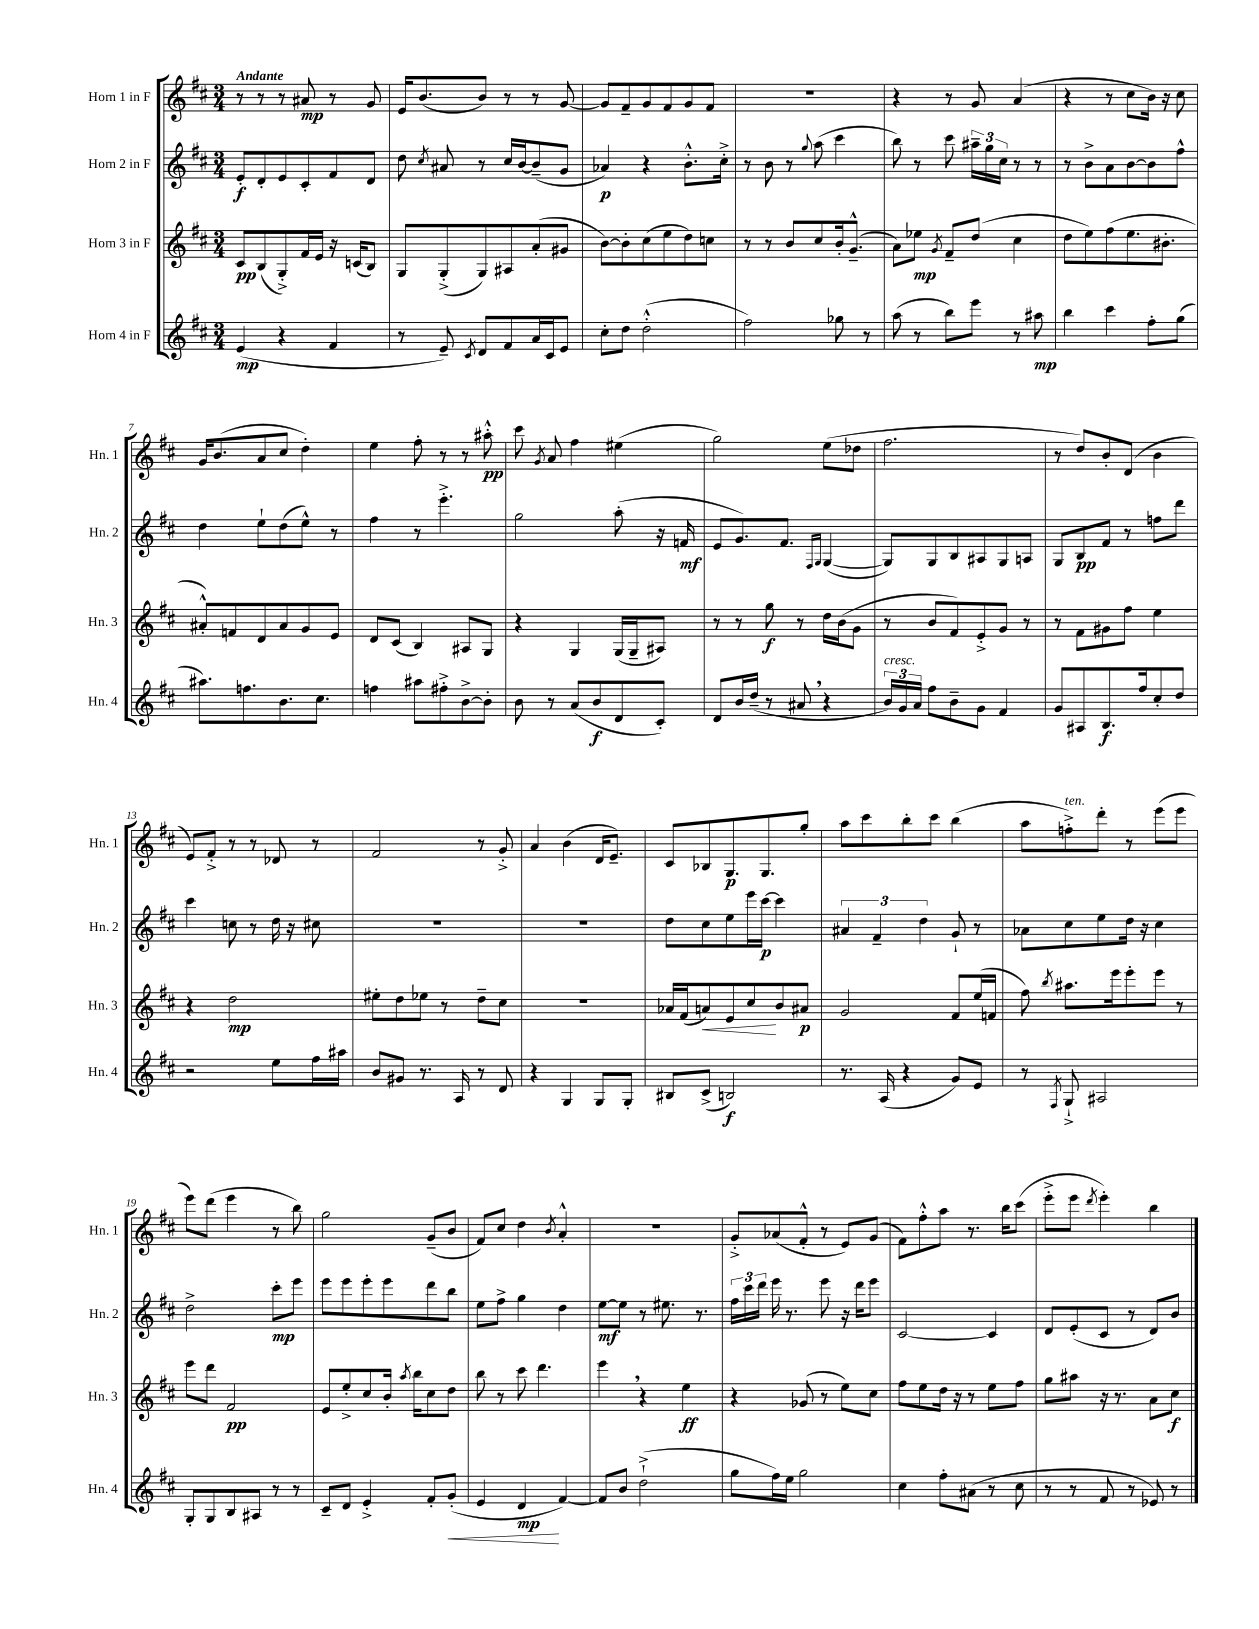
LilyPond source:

<<
\new StaffGroup <<
\new Staff = "s0" \with { instrumentName = "Horn 1 in F" shortInstrumentName = "Hn. 1" } {
    \clef treble \key d \major \numericTimeSignature \time 3/4 \tempo "Andante"
    \autoBeamOff r8 r8 r8 ais'8\mp r8 g'8 |
    e'16[ b'8.( b'8]) r8 r8 g'8~ |
    g'8[ fis'8-- g'8 fis'8 g'8 fis'8] |
    R2. |
    r4 r8 g'8 a'4( |
    r4 r8 cis''8[ b'16]) r16 cis''8 |
    g'16[ b'8.( a'8 cis''8] d''4-.) |
    e''4 fis''8-. r8 r8 ais''8-.-^\pp |
    cis'''8 \acciaccatura { g'8 } a'8 fis''4 eis''4( |
    g''2) e''8[( des''8] |
    fis''2. |
    r8 d''8[) b'8-. d'8]( b'4 |
    e'8[) fis'8]-.-> r8 r8 des'8 r8 |
    fis'2 r8 g'8-.-> |
    a'4 b'4( d'16[ e'8.]--) |
    cis'8[ bes8 g8.\p g8. g''8]-. |
    a''8[ cis'''8 b''8-. cis'''8] b''4( |
    a''8[ f''8-.->^\markup { \italic "ten." }) d'''8]-. r8 e'''8[( e'''8] |
    e'''8[) d'''8]( e'''4 r8 b''8) |
    g''2 g'8[--( b'8] |
    fis'8[) cis''8] d''4 \acciaccatura { b'8 } a'4-.-^ |
    R2. |
    g'8[-.-> aes'8( fis'8]-.-^ r8 e'8[) g'8]( |
    fis'8[) fis''8-.-^ a''8] r8. b''16[ cis'''8]( |
    e'''8[-.-> e'''8] \acciaccatura { d'''8 } e'''4-.) b''4 \bar "|." |
}
\new Staff = "s1" \with { instrumentName = "Horn 2 in F" shortInstrumentName = "Hn. 2" } {
    \clef treble \key d \major \numericTimeSignature \time 3/4
    \autoBeamOff e'8[-.\f d'8-. e'8 cis'8-. fis'8 d'8] |
    d''8 \acciaccatura { cis''8 } ais'8 r8 cis''16[ b'16~ b'8--( g'8] |
    aes'4\p) r4 b'8.[-.-^ cis''16]-.-> |
    r8 b'8 r8 \appoggiatura { g''8 } a''8( cis'''4 |
    b''8) r8 cis'''8 \tuplet 3/2 { ais''16[-- g''16 cis''16] } r8 r8 |
    r8 b'8[-> a'8 b'8~ b'8 fis''8]-^ |
    d''4 e''8[-! d''8( e''8]-^) r8 |
    fis''4 r8 e'''4.-.-> |
    g''2 a''8-.( r16 f'16\mf |
    e'8[ g'8.) fis'8.] \grace { fis16[ g16] } g4~( |
    g8[) g8 b8 ais8 g8 a8] |
    g8[ b8\pp fis'8] r8 f''8[ d'''8] |
    cis'''4 c''8 r8 d''16 r16 cis''8 |
    R2. |
    R2. |
    d''8[ cis''8 e''8 e'''16 cis'''16]~\p cis'''4 |
    \tuplet 3/2 { ais'4 fis'4-- d''4 } g'8-! r8 |
    aes'8[ cis''8 e''8 d''16] r16 cis''4 |
    d''2-> cis'''8[-.\mp e'''8] |
    e'''8[ e'''8 e'''8-. e'''8 d'''8 b''8] |
    e''8[ fis''8]-> g''4 d''4 |
    e''8[~\mf e''8] r8 eis''8. r8. |
    \tuplet 3/2 { fis''16[ cis'''16 d'''16] } e'''16 r8. e'''8 r16 d'''16[ e'''8] |
    cis'2~ cis'4 |
    d'8[ e'8-.( cis'8] r8 d'8[) b'8] \bar "|." |
}
\new Staff = "s2" \with { instrumentName = "Horn 3 in F" shortInstrumentName = "Hn. 3" } {
    \clef treble \key d \major \numericTimeSignature \time 3/4
    \autoBeamOff cis'8[\pp b8( g8-.->) fis'16 e'16] r16 c'16[( b8]) |
    g8[ g8-.->( g8) ais8 a'8-.( gis'8] |
    b'8[~) b'8-. cis''8( e''8 d''8) c''8] |
    r8 r8 b'8[ cis''8 b'16-. g'8.]---^( |
    a'8[) ees''8]\mp \acciaccatura { g'8 } fis'8[-- d''8]( cis''4 |
    d''8[ e''8) fis''8( e''8. bis'8.]-. |
    ais'8[-.-^) f'8 d'8 ais'8 g'8 e'8] |
    d'8[ cis'8]( b4) ais8[ g8] |
    r4 g4 g16[( g16-- ais8]) |
    r8 r8 g''8\f r8 d''16[ b'16( g'8] |
    r8 b'8[ fis'8) e'8-.-> g'8] r8 |
    r8 fis'8[ gis'8 fis''8] e''4 |
    r4 d''2\mp |
    eis''8[-. d''8 ees''8] r8 d''8[-- cis''8] |
    R2. |
    aes'16[ fis'16( a'8\<) e'8 cis''8\! b'8 ais'8]\p |
    g'2 fis'8[ e''16( f'16] |
    fis''8) \acciaccatura { b''8 } ais''8.[ e'''16 e'''8-. e'''8] r8 |
    e'''8[ d'''8] fis'2\pp |
    e'8[ e''8-.-> cis''8 b'16]-. \acciaccatura { a''8 } b''16[ cis''8 d''8] |
    b''8 r8 cis'''8 d'''4. |
    e'''4 \breathe r4 e''4\ff |
    r4 ges'8( r8 e''8[) cis''8] |
    fis''8[ e''8 d''16] r16 r8 e''8[ fis''8] |
    g''8[ ais''8] r16 r8. a'8[ cis''8]\f \bar "|." |
}
\new Staff = "s3" \with { instrumentName = "Horn 4 in F" shortInstrumentName = "Hn. 4" } {
    \clef treble \key d \major \numericTimeSignature \time 3/4
    \autoBeamOff e'4\mp( r4 fis'4 |
    r8 e'8--) \acciaccatura { cis'8 } d'8[ fis'8 a'16 cis'16 e'8] |
    cis''8[-. d''8] d''2-.-^( |
    fis''2) ges''8 r8 |
    a''8( r8 b''8[) e'''8] r8 ais''8\mp |
    b''4 cis'''4 fis''8[-. g''8]( |
    ais''8.[) f''8. b'8. cis''8.] |
    f''4 ais''8[ fis''8-.-> b'8~-> b'8]-. |
    b'8 r8 a'8[( b'8\f d'8 cis'8]-.) |
    d'8[ b'16 d''16]--( r8 ais'8 \breathe r4 |
    \tuplet 3/2 { b'16[^\markup { \italic "cresc." }) g'16 a'16] } fis''8[ b'8-- g'8] fis'4 |
    g'8[ ais8 b8.\f fis''16 cis''8-. d''8] |
    r2 e''8[ fis''16 ais''16] |
    b'8[ gis'8] r8. a16 r8 d'8 |
    r4 g4 g8[ g8]-. |
    bis8[ cis'8]->( b2\f) |
    r8. a16( r4 g'8[) e'8] |
    r8 \acciaccatura { fis8 } g8-!-> ais2 |
    g8[-. g8 b8 ais8] r8 r8 |
    cis'8[-- d'8] e'4-.-> fis'8[-. g'8]-.\<( |
    e'4 d'4\mp\! fis'4~) |
    fis'8[ b'8] d''2-!->( |
    g''8[ fis''16) e''16] g''2 |
    cis''4 fis''8[-. ais'8]( r8 cis''8 |
    r8 r8 fis'8 r8 ees'8) r8 \bar "|." |
}
>>
>>
